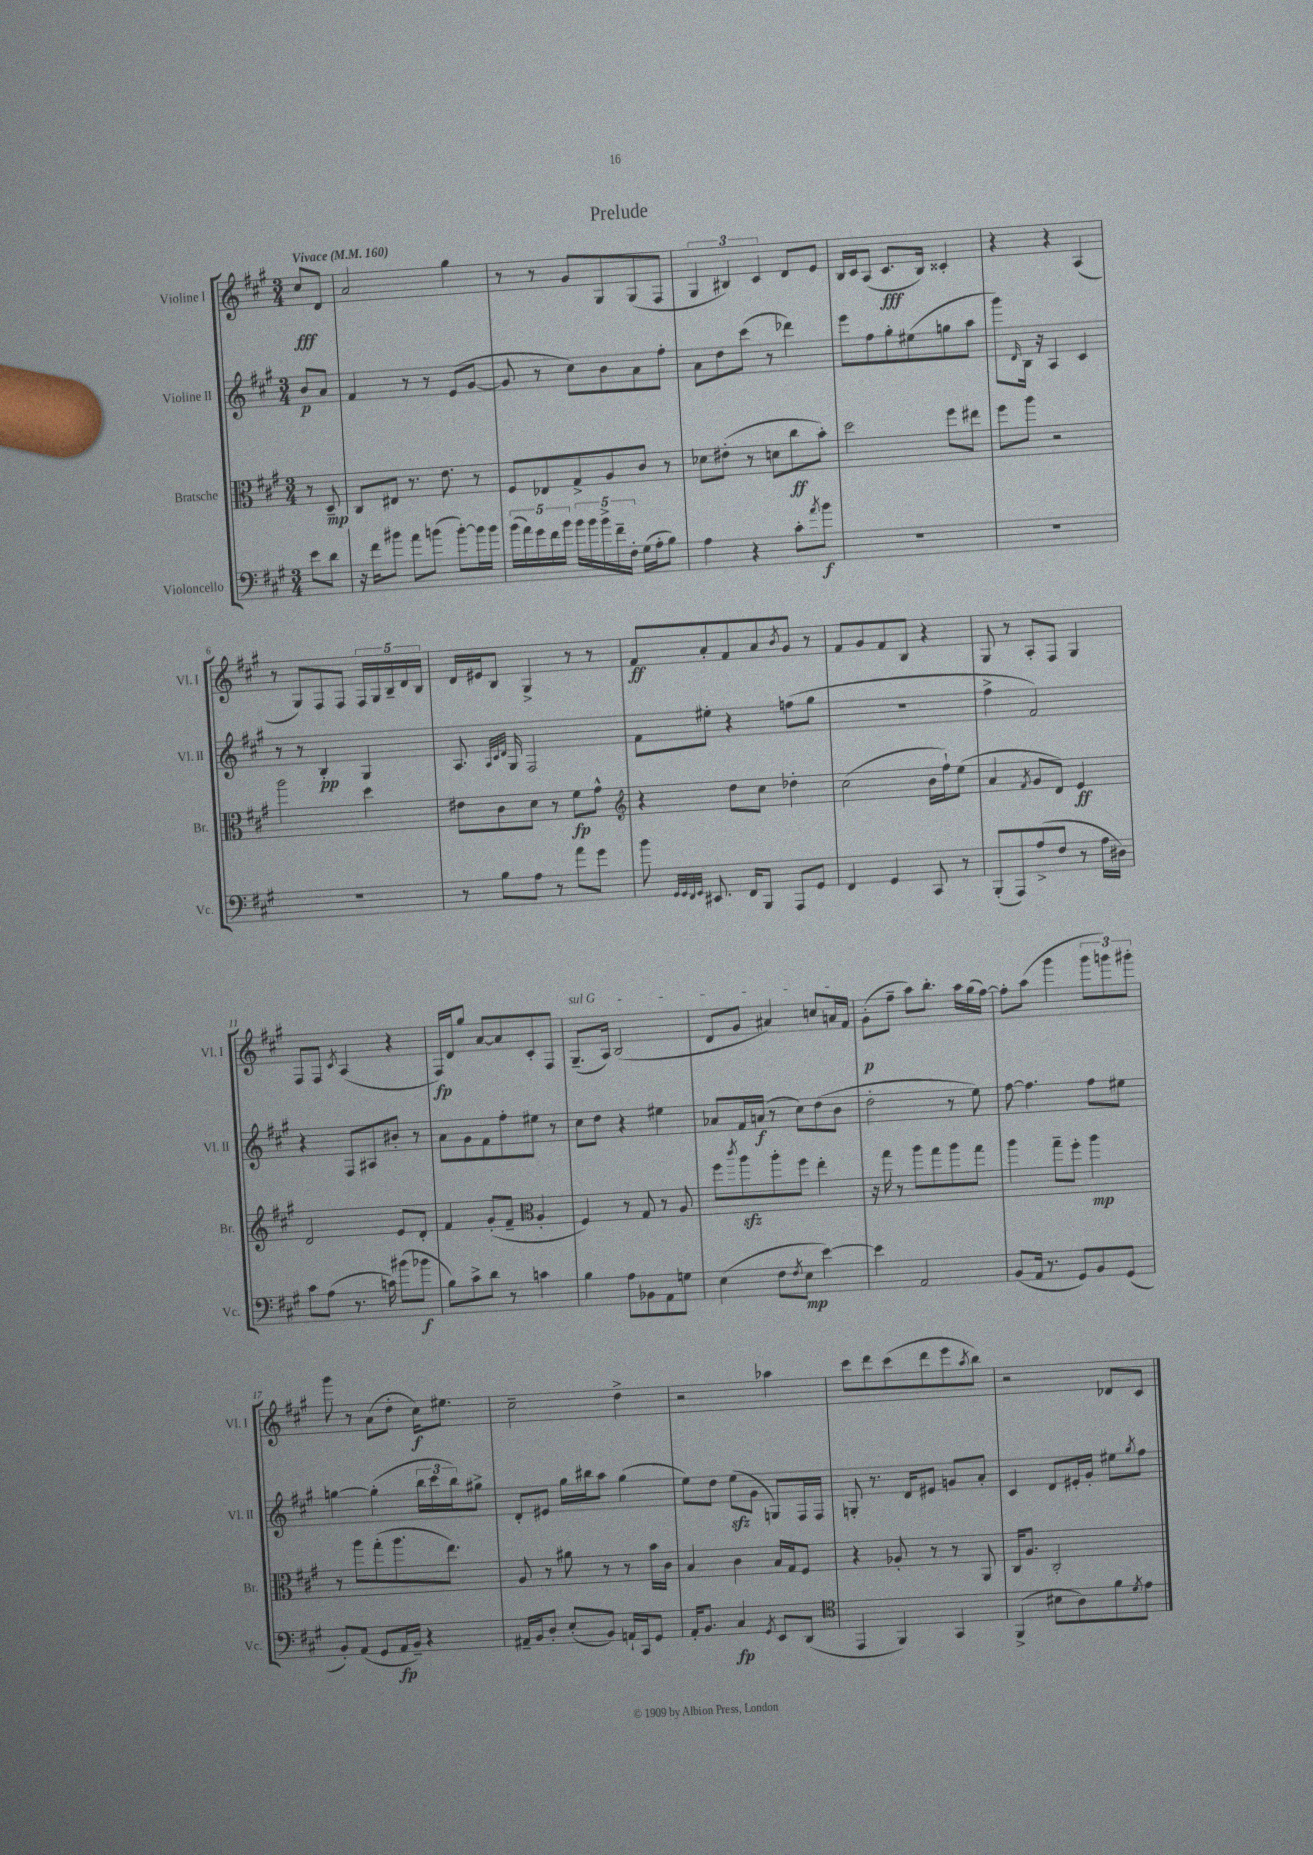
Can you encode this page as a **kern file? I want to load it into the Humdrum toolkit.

**kern	**kern	**kern	**kern
*staff4	*staff3	*staff2	*staff1
*clefF4	*clefC3	*clefG2	*clefG2
*k[f#c#g#]	*k[f#c#g#]	*k[f#c#g#]	*k[f#c#g#]
*M3/4	*M3/4	*M3/4	*M3/4
*MM160	*MM160	*MM160	*MM160
8e	8r	8b	8cc#
8d	8D~	8a	8d
=	=	=	=
16r	8C#	4f#	2a
16f#	.	.	.
8b#	8E#	.	.
8a	8.r	8r	.
(8b	.	8r	.
.	8.e	.	.
[8b')	.	(8e	4gg#
16b]	8r	[8g#	.
16b	.	.	.
=	=	=	=
(20b	8F#	8g#]	8r
20a)	.	.	.
20g#	.	.	.
.	8E-	8r	8r
20f#	.	.	.
20b	.	.	.
20b	8G#^	8cc#)	8g#
20b	.	.	.
20b^	.	.	.
.	8A	8b	8G#
20f#~	.	.	.
20F#'	.	.	.
(16G#	8c#	8a	(8G#
16A'	.	.	.
8B)	8r	8ff#'	8F#
=	=	=	=
4A	8d-	8a	6G#
.	(8e#'	8dd	.
.	.	.	6B#)
4r	8r	(8ccc#	.
.	.	.	6c#
.	8d	8r	.
8c#'	8cc#	4ddd-)	8d
8qa	.	.	.
8b	8b')	.	8e
=	=	=	=
2.r	2dd	8eee	16B
.	.	.	16c#
.	.	8ff#	(8A
.	.	8gg#'	8.c#
.	.	(8ee#	.
.	.	.	16B)
.	8ff#	8gg	4c##'
.	8ee#	8aa	.
=	=	=	=
2.r	8ff#	8ggg#)	4r
.	.	16qqd	.
.	8aa	16B	.
.	.	16r	.
.	2r	4A	4r
.	.	4c#	(4A
=	=	=	=
2.r	2aa	8r	8r
.	.	8r	8G#)
.	.	4B'	8F#
.	.	.	8F#
.	4dd	4G#	20F#
.	.	.	20G#
.	.	.	20B~
.	.	.	20d
.	.	.	20B
=	=	=	=
8r	8e#	8.A	16d
.	.	.	16e#
8B	8c#	.	8B
.	.	32qqA	.
.	.	32qqc#	.
.	.	32qqd	.
.	.	16G#	.
8A	8d	2F#	4G#^
8r	8r	.	.
8a	8f#	.	8r
8g#	8g#^^	.	8r
=	=	=	=
*	*clefG2	*	*
8b	4r	8f#	8f#
32qqGG#	.	.	.
32qqGG#	.	.	.
32qqFF#	.	.	.
32qqGG#	.	.	.
8.EE#	.	8ee#'	8a'
.	8dd	4r	8f#
16FF#	.	.	.
8BBB	8cc#	.	8a
.	.	.	8qb
8AAA	4dd-'	(8ff	8g#
8GG#	.	8gg#	8r
=	=	=	=
4FF#	(2cc#	2.r	8f#
.	.	.	8g#
4GG#	.	.	8f#
.	.	.	8B
8CC#	16b	.	4r
.	16ff#`)	.	.
8r	(8ee	.	.
=	=	=	=
(8BBB'	4a	4ff#^	8G#
8AAA)	.	.	8r
.	8qf#	.	.
(8A^	8g#	2f#)	8A'
8F#	8d)	.	8F#
8r	4e	.	4G#
16A	.	.	.
16D#)	.	.	.
=	=	=	=
8c#	2d	4r	8F#
(8A	.	.	8F#
.	.	.	8qc#
8.r	.	8F#	(4A
.	.	8A#	.
16c)	.	.	.
(8b#	8e	8b#'	4r
8b-	8d'	8r	.
=	=	=	=
8B)	4f#	8a	16F#)
.	.	.	16d
8c#^	.	8g#	8gg#
8d	(8g#'	8f#	[8a
8r	8f#~	8ff#'	8a]
*	*clefC3	*	*
4c	4A'	8ee#	8c#'
.	.	8r	8F#
=	=	=	=
4B	4F#)	8cc#	(8.G#~
.	.	8dd	.
.	.	.	16A)
8A	8r	4r	(2B
8BB-	8G#	.	.
8AA	8r	4ee#	.
8G	8A	.	.
=	=	=	=
(4E	8ff#	8a-	8d
.	8qccc#	.	.
.	8aa	16f#	8g#
.	.	(16a	.
8F#	8aa'	8r	4a#)
8qF#	.	.	.
8E	8ff#	8cc#)	.
[4e)	4ee'	(8dd	8cc
.	.	8b	16a
.	.	.	16f#
=	=	=	=
4e]	16r	2dd'	(8g#'
.	16gg#	.	.
.	8r	.	8ff#~
2AA	8aa	.	8aa)
.	8gg#	.	8.bb'
.	8aa	8r	.
.	.	.	16aa
.	8gg#	8ee)	(16gg#
.	.	.	[16ff#)
=	=	=	=
(8BB	4aa	[8ff#	8ff#']
16AA	.	4.ff#]	(8aa
8.r	.	.	.
.	8gg#~	.	4ggg#
8GG#)	8ff#'	.	.
8BB	4aa	8ff#	12ggg#
.	.	.	12ggg)
(8GG#	.	8ee#	.
.	.	.	12ggg#'
=	=	=	=
8BB')	8r	[4gg	8ggg#
(8AA	8aa	.	8r
8GG#	(8gg#'	(4gg']	(8a
16AA	8.aa	.	8dd'
16BB~)	.	.	.
4r	.	24bb	16cc#)
.	.	24ccc#	.
.	8.ee)	.	8.ee#
.	.	24bb)	.
.	.	8gg#^	.
=	=	=	=
16AA#~	8A	8d'	2cc#~
16BB	.	.	.
8D'	8r	8e#	.
(8E'	8a#	16gg#	.
.	.	16bb#	.
8BB)	8r	8aa	.
16AA`	8r	(4gg#	4dd^
16CC#	.	.	.
8GG#	16b	.	.
.	16c#	.	.
=	=	=	=
16AA'	4B	8ee)	2r
8.BB	.	.	.
.	.	8dd	.
4C#	4c#	(8ee	.
.	.	8g#	.
8qGG#	.	.	.
8EE	16B	8G)	4aa-
.	16G#	.	.
(8DD	8F#	16F#	.
.	.	16F#	.
=	=	=	=
*clefC4	*	*	*
4EE	4r	8G'	8ccc#
.	.	8.r	8ddd
4FF#)	8A-'	.	(8ccc#
.	.	16d	.
.	8r	8e#	8ddd
4GG#	8r	8g	8eee
.	.	.	8qaa
.	8AA	8a'	8bb)
=	=	=	=
(4FF#^	16C#	4c#	2r
.	8.A	.	.
8B#	2C#'	8d	.
8A)	.	16e#'	.
.	.	16g#'	.
8f#	.	8ee#	8d-
8qd	.	8qgg#	.
8e	.	8ff#	8c#
==	==	==	==
*-	*-	*-	*-
